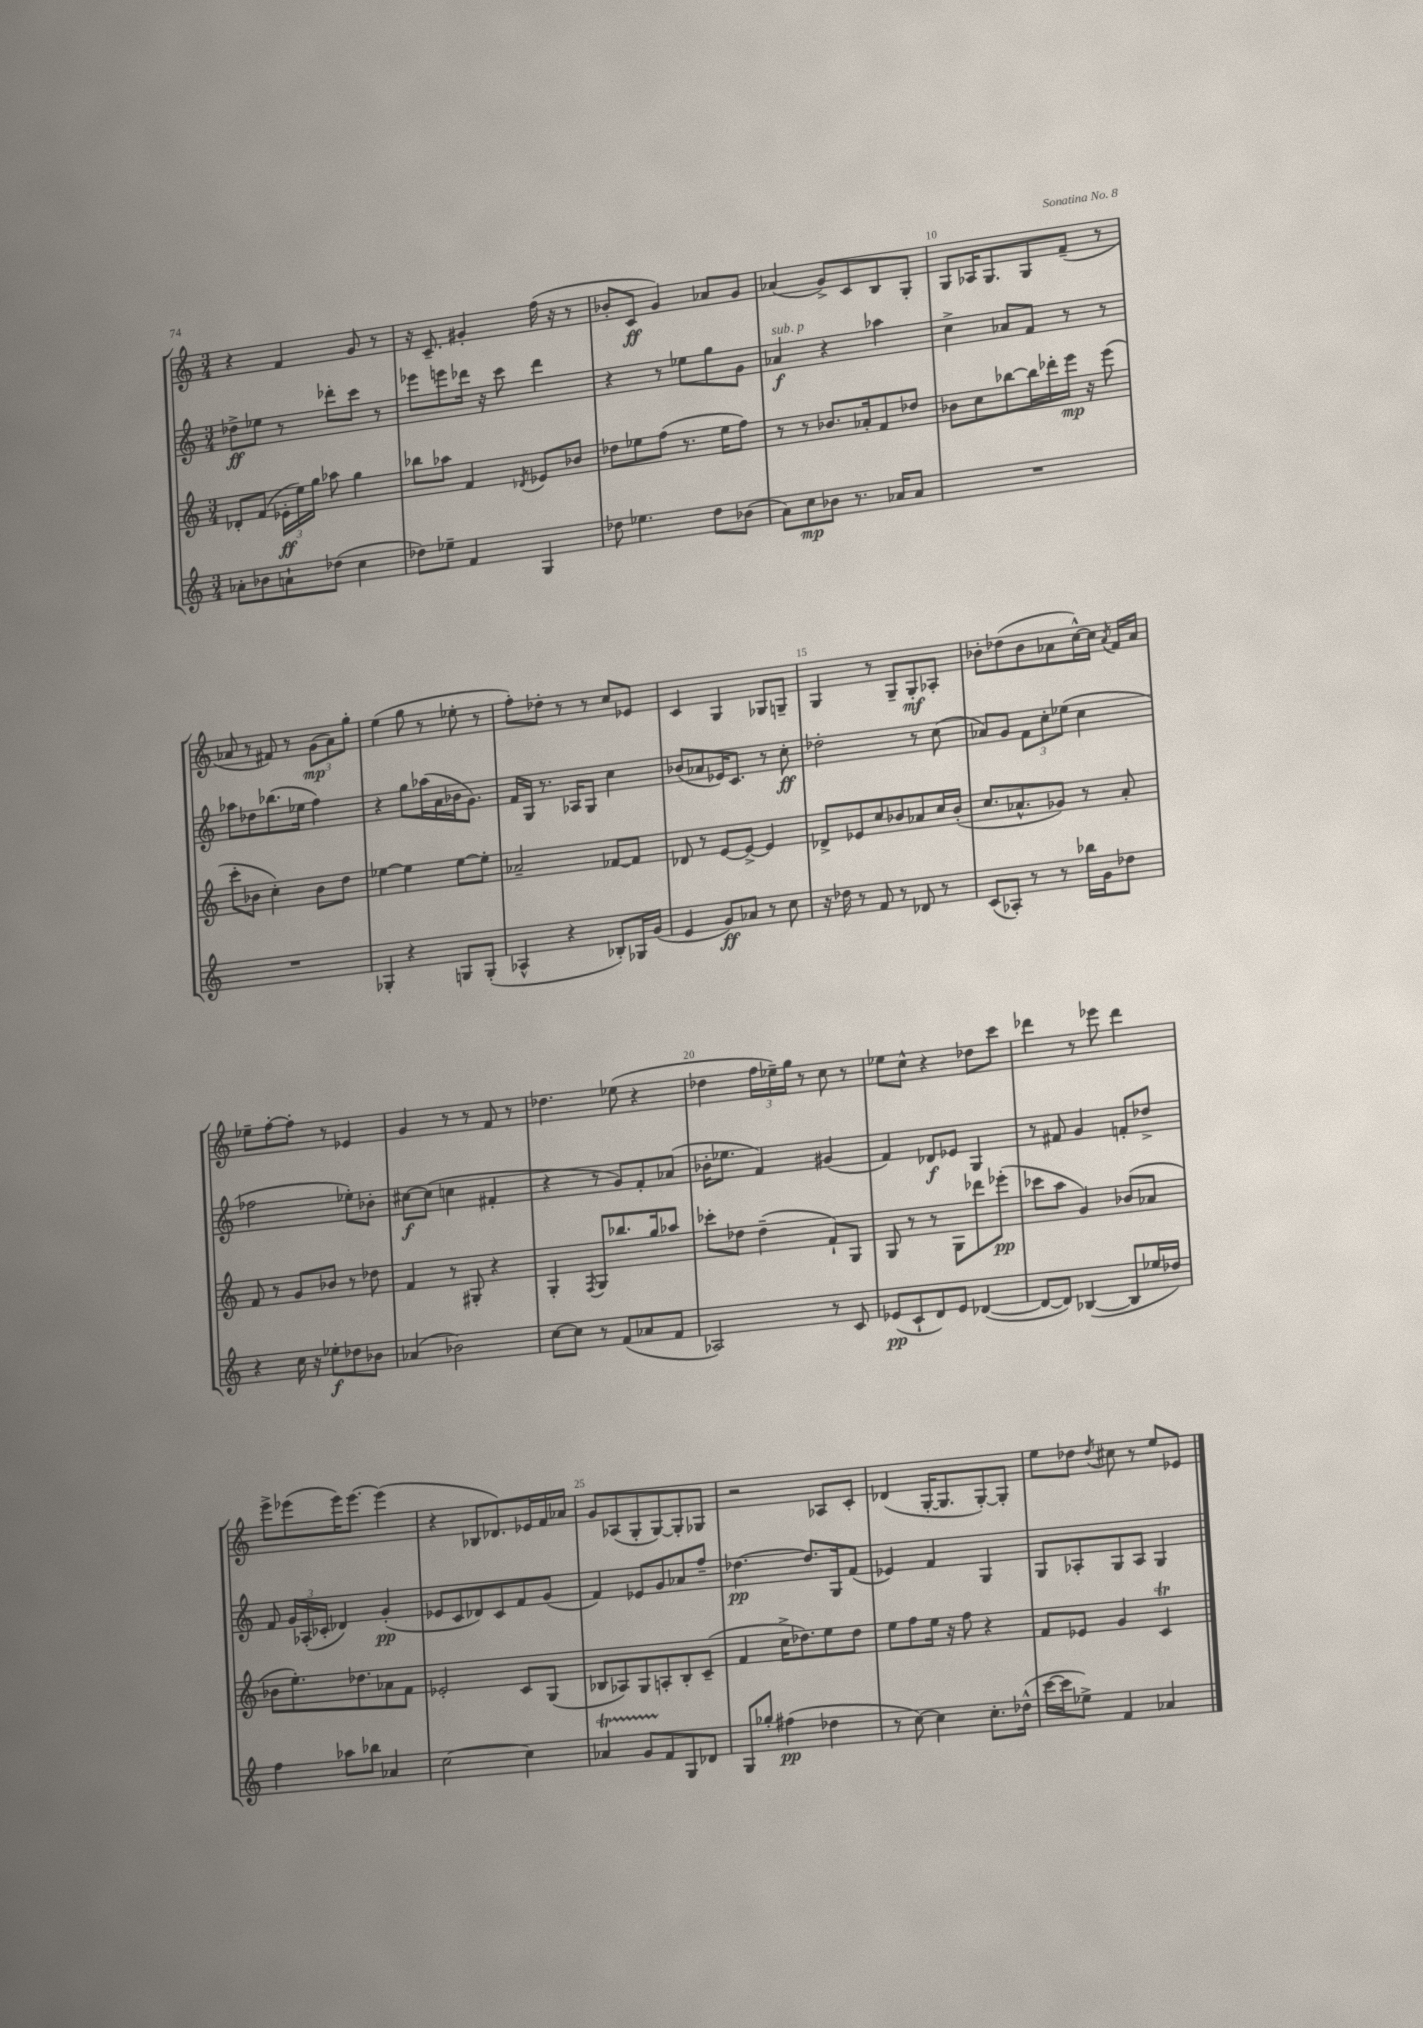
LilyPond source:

<<
\new StaffGroup <<
\new Staff = "s0" {
    \clef treble \key c \major \numericTimeSignature \time 3/4
    \autoBeamOff r4 f'4 g'8 r8 |
    r16 c'8.-- gis'4-. f''16( r16 r8 |
    bes'8[-. c'8]\ff g'4) aes'8[ g'8] |
    aes'4( g'8[->) c'8 b8 g8]-. |
    g8[ aes16 g8. g8 f'8]--( r8 |
    aes'8 r8 fis'8) r8 \tuplet 3/2 { g'8[\mp( aes'8) g''8]-. } |
    e''4( g''8 r8 ees''8-. r8 |
    f''8[-.) des''8]-. r8 r8 c''8[ ees'8] |
    c'4 g4 ges8[ g8]-- |
    g4 r8 g8[-- g8-.\mf aes8]-. |
    bes'8[-. des''8( bes'8 aes'8 c''16~-^) c''16] \acciaccatura { aes'8 } f'16[ aes'16] |
    ees''8[-- f''8~-. f''8]-. r8 ees'4 |
    g'4 r8 r8 f'8 r8 |
    des''4. ees''8( r4 |
    des''4 \tuplet 3/2 { f''16[ ees''16--) g''16] } r8 c''8 r8 |
    ees''8[ c''8]-^ r4 des''8[ c'''8] |
    des'''4 r8 ees'''8 des'''4 |
    e'''8[-> ees'''8( ees'''16) ees'''8.]~ ees'''4( |
    r4 bes8[ des'8.) ees'16 f'16 aes'16] |
    g'8[ aes8( g8-. g8~) g8-. ges8] |
    r2 aes8[ c'8]-. |
    des'4( g16[~-. g8. g8~-.) g8]-. |
    e''8[ des''8] \acciaccatura { des''8 } cis''8 r8 e''8[ ees'8] \bar "|." |
}
\new Staff = "s1" {
    \clef treble \key c \major \numericTimeSignature \time 3/4
    \autoBeamOff des''8[->\ff ees''8] r8 des'''8[-. c'''8] r8 |
    ees'''8[ e'''8 des'''16] r16 c'''8 des'''4 |
    r4 r8 ees''8[ g''8 g'8] |
    aes'4\f^\markup { \italic "sub. p" } r4 aes''4 |
    c''4-> aes'8[ f'8] r8 r8 |
    aes''8[ des''8 bes''8.( ees''16] f''4) |
    r4 g''8[ aes''16( a'16 bes'16 g'8.]) |
    f'16[ g16] r8. aes16[ g8] c''4 |
    bes'8[( aes'8 ees'16) c'8.] r8 c''8-.\ff |
    des''2-. r8 c''8( |
    aes'8[) g'8] \tuplet 3/2 { f'8[ c''8-. ees''8]( } c''4 |
    fes''2 ees''8[-.) bes'8]-. |
    cis''8[~\f cis''8]( c''4 fis'4-. |
    r4 r8 g'8[) f'8-. aes'8]( |
    bes'16[-. ees''8.] f'4) gis'4( |
    f'4) des'8[\f ees'8] g4 |
    r8 fis'8 g'4 f'8[-. des''8]-> |
    f'8 \tuplet 3/2 { g'16[ aes16-.( ces'16]-. } des'4) g'4-.\pp( |
    ees'8[ c'8 des'8) c'8 f'8 g'8]( |
    f'4) ees'8[ g'8 aes'8 f''8]-- |
    des''4.~\pp des''8.[ g16 f'8]( |
    ees'4) f'4 g4 |
    g8[ aes8-. g8 aes8] g4 \bar "|." |
}
\new Staff = "s2" {
    \clef treble \key c \major \numericTimeSignature \time 3/4
    \autoBeamOff des'8[-. f'8]( \tuplet 3/2 { ees'16[-.\ff e''16) g''16] } aes''8 g''4 |
    bes''8[ aes''8] f'4 \acciaccatura { des'8 } ees'8[ bes'8] |
    des''8[ ees''8 f''8]( r8. ees''16[ f''8]) |
    r8 r8 bes'8.[ aes'16-. f'8 des''8] |
    bes'8[ c''8 bes''8~ bes''16 des'''16-. e'''16]\mp r16 e'''8( |
    c'''8[-. bes'8] c''4-.) bes'8[ d''8] |
    ees''4~ ees''4 ees''8[~ ees''8]-. |
    aes'2-- fes'8[~ fes'8] |
    des'8 r8 e'8[~ e'8]~-> e'4 |
    des'8[-> ees'8 c''8 bes'8 aes'8 c''16 bes'16]-.( |
    c''8.[ aes'8.-^ ges'8]) r8 aes'8-. |
    f'8 r8 g'8[ bes'8] r8 des''8 |
    f'4 r8 gis8-. r4 |
    g4-. \acciaccatura { f8 } g8[ bes''8. g''16 aes''8] |
    ces'''8[-. des''8] des''4--( f'8[-!) g8] |
    g8 r8 r8 g8[ des'''8 ees'''8]-.\pp( |
    ces'''8[ a''8] g'4) bes'8[( aes'8] |
    bes'8[ e''8.-.) des''8. aes'8 f'8] |
    ees'2-. c'8[ g8]( |
    bes8[ aes8) g8 a8-. bes8-. c'8]--( |
    f'4 c''16[-> des''8.) e''8 des''8] |
    e''8[ f''8 e''16] r16 f''8 r4 |
    f'8[ ees'8] g'4 c'4\trill \bar "|." |
}
\new Staff = "s3" {
    \clef treble \key c \major \numericTimeSignature \time 3/4
    \autoBeamOff aes'8[-. bes'8 a'8-! des''8]( c''4 |
    des''8[) ees''8]-- f'4 g4 |
    des''8 ees''4. des''8[ bes'8]( |
    a'8[) c''8\mp bes'8] r8. aes'16[ aes'8] |
    R2. |
    R2. |
    ges4-. r4 g8[ g8]-.( |
    aes4-^ r4 bes8[-.) ges16 g'16]( |
    e'4 g'8[\ff) aes'8] r8 c''8 |
    r16 des''16 r8 f'8 r8 des'8 r8 |
    c'8[( aes8]-.) r8 r8 bes''16[ g'16 des''8] |
    r4 c''16 r16 ees''8[-.\f des''8 bes'8] |
    aes'4( bes'2) |
    c''8[~ c''8] r8 f'8[( aes'8 f'8] |
    aes2) r8 c'8 |
    ees'8[\pp( c'8-! d'8) ees'8] des'4~( |
    des'8[~ des'8]) bes4~( bes8[ ees''16 des''16]) |
    f''4 aes''8[ bes''8] aes'4 |
    c''2~ c''4 |
    aes'4\startTrillSpan g'8[ f'8\stopTrillSpan g8 des'8] |
    g8[ ges''8]-. fis''4\pp( des''4 |
    r8 c''8~) c''4 c''8.[-. des''16]-^( |
    c'''16[~ c'''16 ees''8]->) f'4 aes'4 \bar "|." |
}
>>
>>
\layout { \context { \Score currentBarNumber = #6 \override BarNumber.break-visibility = ##(#f #t #t) barNumberVisibility = #(every-nth-bar-number-visible 5) } }
